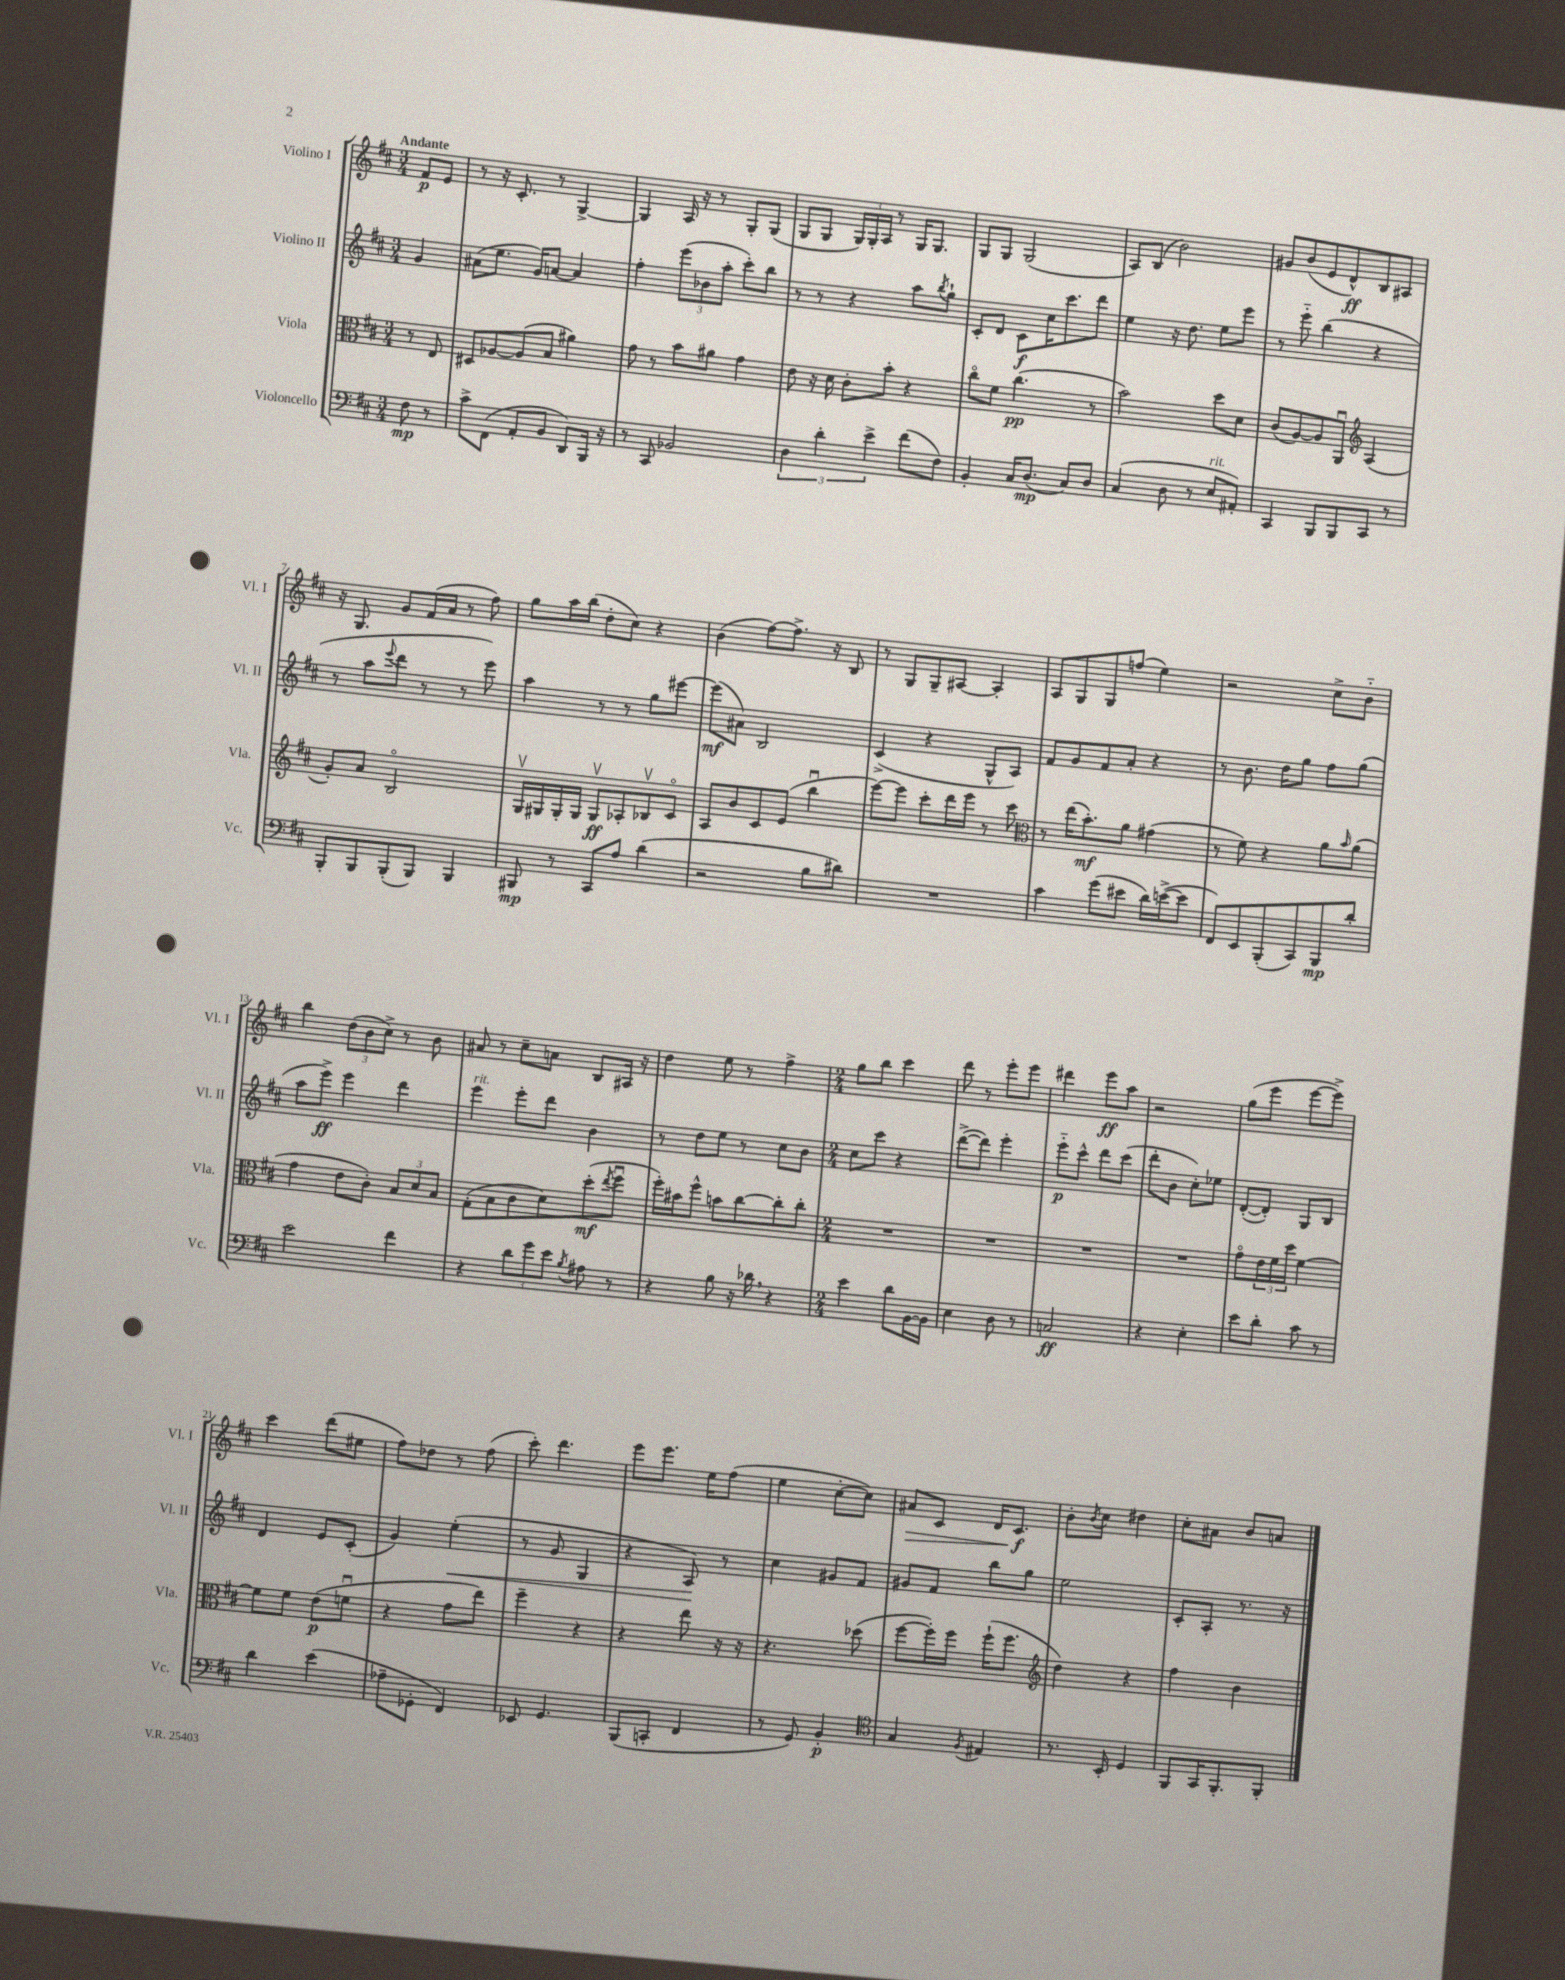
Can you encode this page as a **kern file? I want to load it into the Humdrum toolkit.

**kern	**kern	**kern	**kern
*staff4	*staff3	*staff2	*staff1
*clefF4	*clefC3	*clefG2	*clefG2
*k[f#c#]	*k[f#c#]	*k[f#c#]	*k[f#c#]
*M3/4	*M3/4	*M3/4	*M3/4
8F#	8r	4g	8f#
8r	8E	.	8e
=	=	=	=
8c#^	8D#	(8a#	8r
(8FF#	[8A-	8.ee	16r
.	.	.	8.c#'
8AA'	(8A-]	.	.
.	.	16g)	.
8BB	8B	[8a	8r
8DD)	4a#)	4a]	[4G^
16BBB	.	.	.
16r	.	.	.
=	=	=	=
8r	8g	4ff#'	4G]
8CC#	8r	.	.
2BB-	8b	(12eee	16A
.	.	.	16r
.	.	12b-	.
.	8a#	.	8r
.	.	12aa'	.
.	4g	8ccc#')	8G'
.	.	8bb	(8G
=	=	=	=
6D	8e	8r	8G
.	16r	8r	8G
6d'	.	.	.
.	16d	.	.
.	8c#'	4r	24G)
.	.	.	24G'
6e^	.	.	24A
.	8b'	.	8r
(8f#	4r	8aa	16G
.	.	.	8.G
.	.	8qbb	.
8F#)	.	8gg`	.
=	=	=	=
4BB'	8cc#o	8c#'	8G
.	8f#	8d	8G
16C#	(4.cc#	8c#	(2G
(8.D	.	.	.
.	.	16cc#	.
.	.	8.ccc#	.
8C#)	.	.	.
8D	8r	8ddd	.
=	=	=	=
(4C#	2b)	4ee	8A)
.	.	.	(8B
8D	.	16r	2b)
.	.	8.dd	.
8r	.	.	.
8E	8dd	8ee	.
8AA#')	8d	8eee	.
=	=	=	=
4CC#	(8c#	8r	8g#
.	[8A)	8eee'~	(8b
8BBB	8A]	(4bb	8e
8BBB	8AAu	.	8d^^)
*	*clefG2	*	*
8CC#	(4A	4r	8B
8r	.	.	8A#
=	=	=	=
8BBB'	8g')	8r	16r
.	.	.	8.G
8BBB	8a	8aa	.
.	.	8qqeee	.
(8BBB'	2Bo	8ddd	8g
8BBB)	.	8r	(16f#
.	.	.	16a
4BBB	.	8r	8r
.	.	8eee)	8ff#)
=	=	=	=
8BBB#	16Gv	4aa	8gg
.	16G#	.	.
8r	16G#'	.	16aa
.	16G#	.	(16bb
8CC#	8G#v	8r	8dd'
8A	8A-'	8r	8cc#)
(4d	8B-v	8gg	4r
.	8c#o	[8eee#	.
=	=	=	=
2r	8A	(8eee#]	(4b
.	8b	8a#)	.
.	8c#	2B	[8ff#)
.	(8e	.	8.ff#^]
8B	4bbu	.	.
.	.	.	16r
8d#)	.	.	8B
=	=	=	=
2.r	[8eee)	(4c#^	8r
.	8eee]	.	8G
.	8ccc#'	4r	8G~
.	16ddd	.	[8A#
.	16eee	.	.
.	8r	8G^^	4A#']
.	8ccc#	8A)	.
=	=	=	=
*	*clefC3	*	*
4c#	8r	8f#	8A
.	(16ee	8g	8G
.	8.b')	.	.
(8g	.	8f#	8G
8e#	8a	8a'	(8ff
16d)	(4g#	4r	4ee)
([16e^	.	.	.
8e]	.	.	.
=	=	=	=
8FF#)	8r	8r	2r
8EE	8f#)	8.b	.
(8BBB'	4r	.	.
.	.	16dd	.
8CC#)	.	8gg	.
8BBB	8a	8ff#	8cc#^
.	16qqb	.	.
8d'	(8a	(8gg	8b'~
=	=	=	=
2e	4g	8aa	4bb
.	.	8eee^)	.
.	8e	4eee	(12dd
.	.	.	12b
.	8c#')	.	.
.	.	.	12cc#^)
4f#	12B	4ddd	8r
.	12d	.	.
.	.	.	8b
.	12B	.	.
=	=	=	=
4r	(8G'	4eee	8a#
.	8B	.	8r
12d	8c#	8eee'	8cc#~
12g	.	.	.
.	8d)	8ddd	8a
12e	.	.	.
8qB	.	.	.
8A#	(8dd'	4b	8B
.	8qee	.	.
8r	8ff#u	.	16A#
.	.	.	16r
=	=	=	=
4r	16ff#')	8r	4dd
.	16b#	.	.
.	8ff#^^	8dd	.
8B	8b	8ee	8ee
16r	[8cc#	8r	8r
16d-	.	.	.
4r	8cc#']	8cc#	4ff#^
.	8cc#'	8b	.
=	=	=	=
*M2/4	*M2/4	*M2/4	*M2/4
4e	2r	8cc#	8gg
.	.	8ccc#	8bb
8d	.	4r	4ccc#
[16BB	.	.	.
16BB]	.	.	.
=	=	=	=
4E	2r	([8ddd^	8ddd
.	.	8ddd])	8r
8D	.	4eee'	8eee'
8r	.	.	8eee
=	=	=	=
2C	2r	8eee'~	4ddd#
.	.	8ccc#^^	.
.	.	8ddd	8eee
.	.	(8ccc#	8aa
=	=	=	=
4r	2r	8ddd'	2r
.	.	8b	.
4E'	.	8cc#')	.
.	.	8ee-	.
=	=	=	=
8e	8go	([8d'	(8gg
8d'	24e	8d'])	8eee
.	24f#	.	.
.	24dd	.	.
8c#	[4f#	8G	[8eee
8r	.	8B	8eee^])
=	=	=	=
4d	8f#]	4d	4ccc#
.	8f#	.	.
(4e	(8e	8e	(8ddd
.	8fu	(8c#'	8ee#
=	=	=	=
8A-~	4r	4g)	8ff#)
8GG-'	.	.	8dd-
4FF#)	8g	(4ee'	8r
.	8ee)	.	(8ff#
=	=	=	=
8EE-	4ff#~	8r	8ccc#')
4.GG	.	8g	4.ddd
.	4r	4G	.
=	=	=	=
(8BBB	4r	4r	8eee
8CC'	.	.	8.eee
4FF#	8ee	8A)	.
.	.	.	16ee
.	16r	8r	(8ff#
.	16r	.	.
=	=	=	=
8r	4.r	4cc#	4ee
8GG)	.	.	.
4BB'	.	8g#	[8cc#'
.	(8dd-	8f#	8cc#])
=	=	=	=
*clefC4	*	*	*
4G	[8ff#	8g#	8a#
.	16ff#'])	8f#	8c#
.	16ff#	.	.
8qF#	.	.	.
4E#	(16ff#`	8bb	16d
.	8.ff#	.	8.c#
.	.	8gg	.
=	=	=	=
*	*clefG2	*	*
8.r	4dd)	2ee	8b'
.	.	.	8qb
.	.	.	8cc#
16BB'	.	.	.
4D	4r	.	4dd#
=	=	=	=
8FF#	4ff#	8c#'	8cc#'
16GG	.	8A'	8a#
8.FF#'	.	.	.
.	4b	8.r	8b
8FF#'	.	.	8a
.	.	16r	.
==	==	==	==
*-	*-	*-	*-
